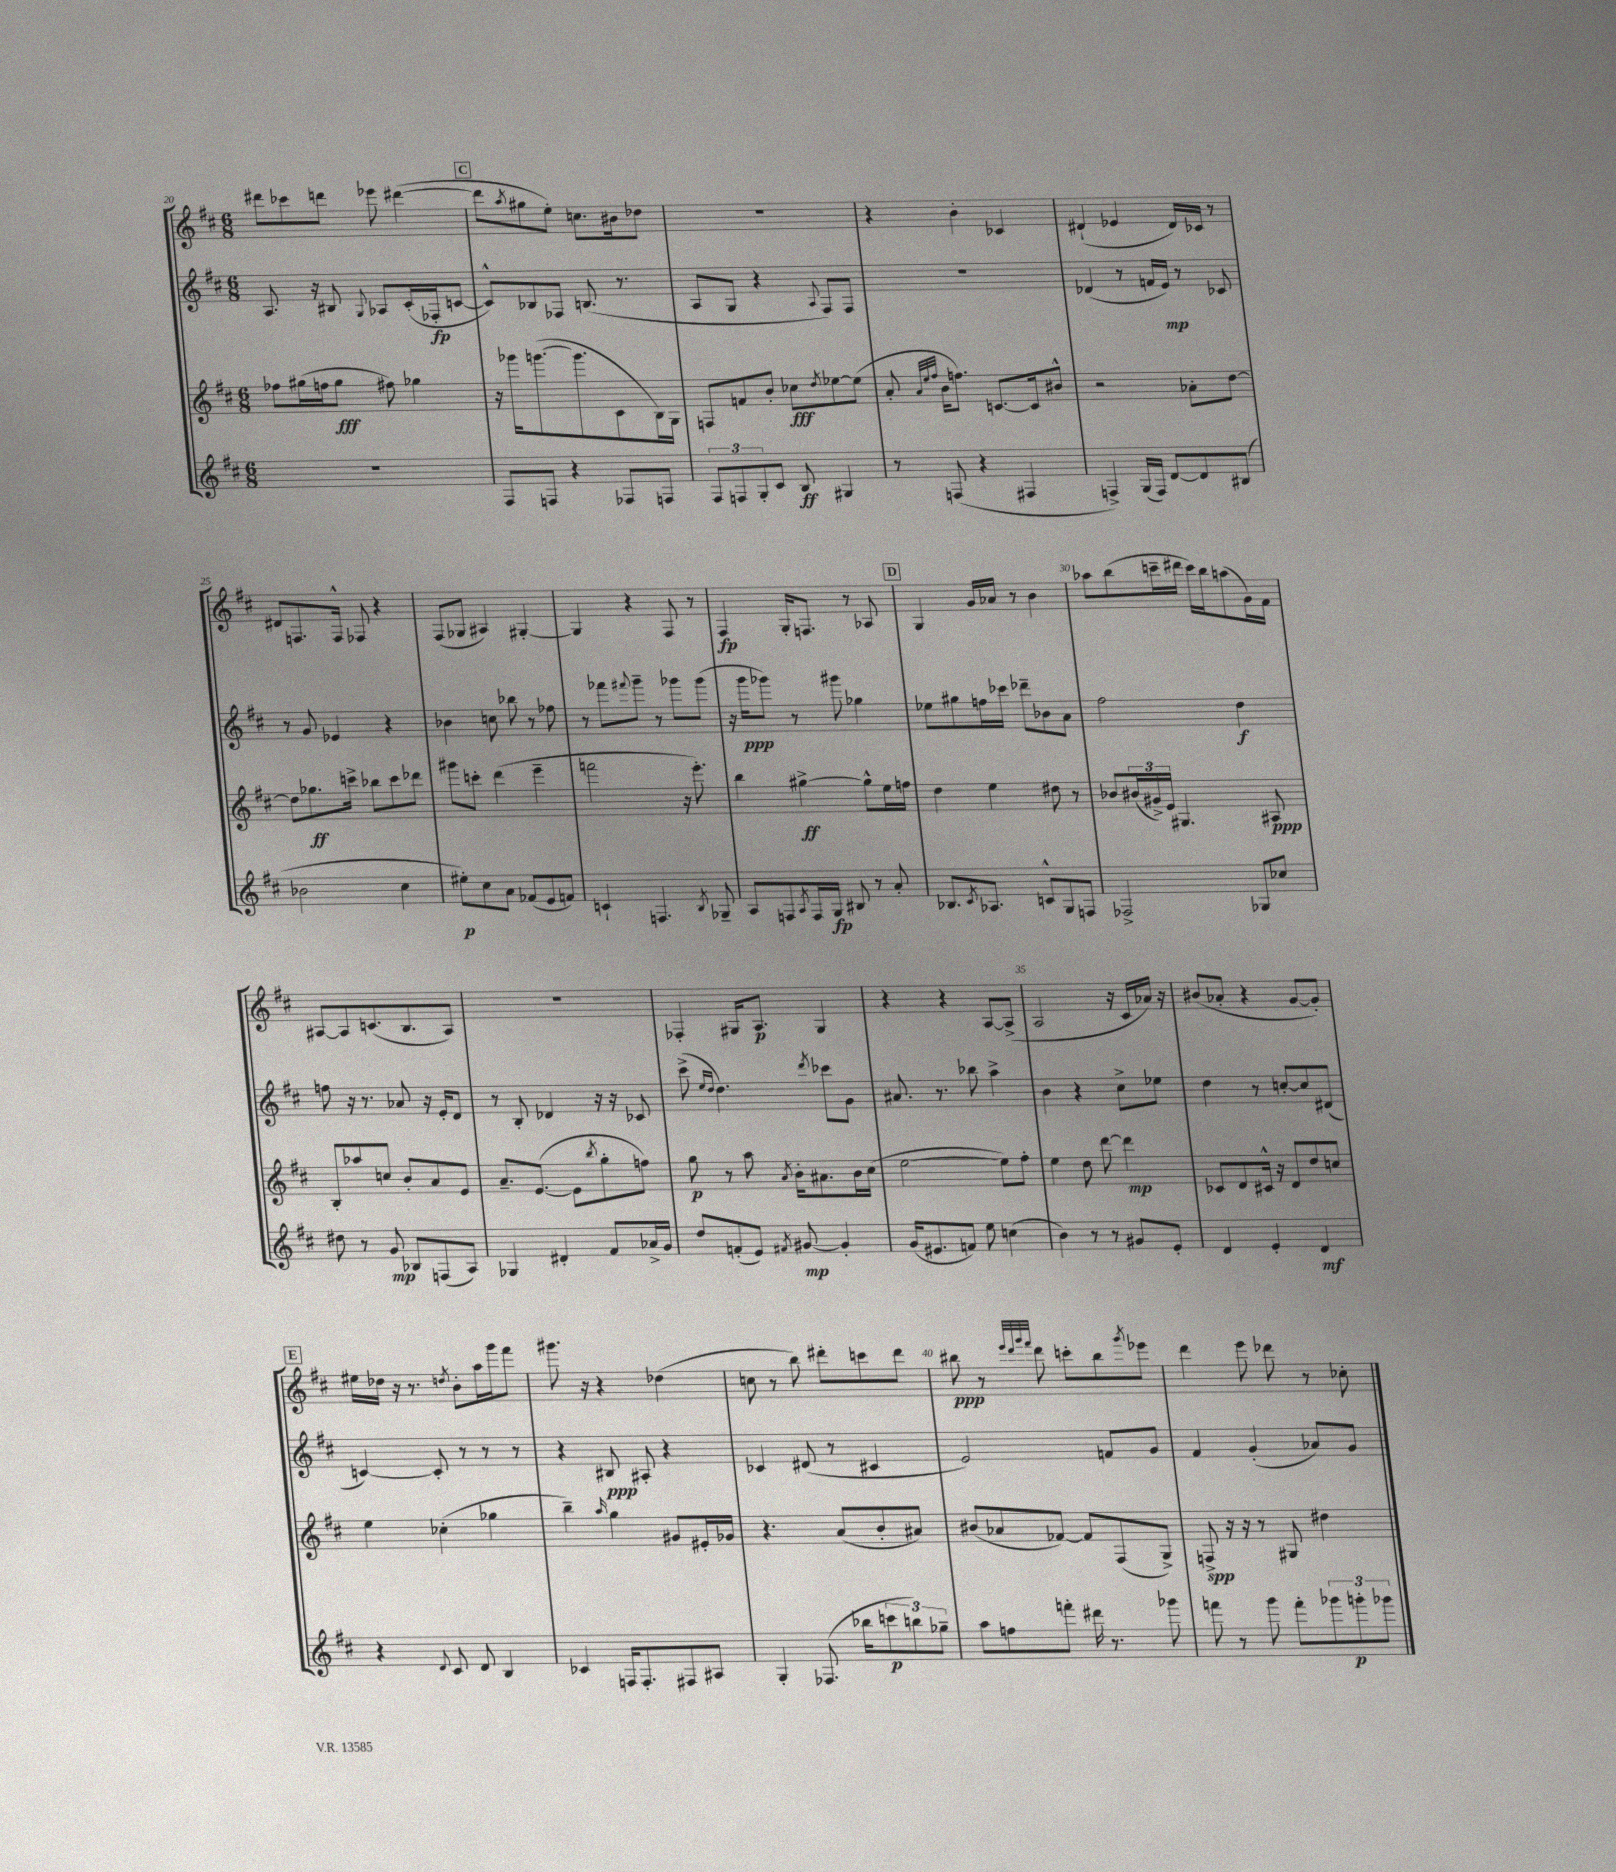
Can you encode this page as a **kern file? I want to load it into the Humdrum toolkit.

**kern	**dynam	**kern	**dynam	**kern	**dynam	**kern	**dynam
*part4	*part4	*part3	*part3	*part2	*part2	*part1	*part1
*staff4	*staff4	*staff3	*staff3	*staff2	*staff2	*staff1	*staff1
*clefG2	*	*clefG2	*	*clefG2	*	*clefG2	*
*k[f#c#]	*	*k[f#c#]	*	*k[f#c#]	*	*k[f#c#]	*
*M6/8	*	*M6/8	*	*M6/8	*	*M6/8	*
=20	=20	=20	=20	=20	=20	=20	=20
2.r	.	8ff-X\L	.	8.A/	.	8ddd#X\L	.
.	.	(16gg#X\L	.	.	.	8ccc-X\	.
.	.	16ffn\J	.	16r	.	.	.
.	.	8gg#\J	fff	8B#X/	.	8dddn\J	.
.	.	.	.	8qqG/	.	.	.
.	.	8ff#X\)	.	8A-X/L	.	8eee-X\	.
.	.	4gg-X\	.	(16c#'/L	.	([4ddd#X\	.
.	.	.	.	16F-X'/J	fp	.	.
.	.	.	.	[8cn/J	.	.	.
!!LO:REH:place=s1:t=C
=21	=21	=21	=21	=21	=21	=21	=21
8F#/L	.	16r	.	8c^^/L])	.	8ddd#\L]	.
.	.	16ggg-X\KL	.	.	.	.	.
.	.	.	.	.	.	8qaa/	.
8Fn/J	.	([8.gggn\	.	8B-X/	.	8gg#X\	.
4r	.	.	.	8F-X/J	.	8ee'\J)	.
.	.	8.ggg\]	.	.	.	.	.
.	.	.	.	(8.Bn/	.	8.ccn\L	.
8F-X/L	.	8c#\	.	.	.	.	.
.	.	.	.	8.r	.	16b#X\k	.
8Fn/J	.	16B\L)	.	.	.	8dd-X\J	.
.	.	16G\JJ	.	.	.	.	.
=22	=22	=22	=22	=22	=22	=22	=22
12F#/L	.	8Fn/L	.	8A/L	.	2.r	.
12Fn/	.	.	.	.	.	.	.
.	.	8fn/	.	8G/J	.	.	.
12G'/	.	.	.	.	.	.	.
8c#/J	.	8b'/J	.	4r	.	.	.
8B/	ff	8cc-X\L	fff	.	.	.	.
.	.	8qdd/	.	8qqA/	.	.	.
4G#X/	.	[8ee-X\	.	8F#/L)	.	.	.
.	.	(8ee-\J]	.	8F#/J	.	.	.
=23	=23	=23	=23	=23	=23	=23	=23
8r	.	8a'/	.	2.r	.	4r	.
.	.	32qqa/LLL	.	.	.	.	.
.	.	32qqee/	.	.	.	.	.
.	.	32qqff#/JJJ	.	.	.	.	.
(8Fn/	.	16b\KL	.	.	.	.	.
.	.	8.ffn\J)	.	.	.	.	.
4r	.	.	.	.	.	4b'\	.
.	.	[8.cn/L	.	.	.	.	.
4F#X/	.	.	.	.	.	4c-X/	.
.	.	16c/k]	.	.	.	.	.
.	.	8b#X^^/J	.	.	.	.	.
=24	=24	=24	=24	=24	=24	=24	=24
4Fn^/)	.	2r	.	(4d-X/	.	(4d#X`/	.
(16G/LL	.	.	.	8r	.	4e-X/	.
16F/JJ)	.	.	.	.	.	.	.
[8d/L	.	.	.	16fn/LL	.	.	.
.	.	.	.	16e/JJ)	mp	.	.
8d/]	.	8a-X'\L	.	8r	.	16d#/LL)	.
.	.	.	.	.	.	16c-X/JJ	.
(8B#X/J	.	[8dd\J	.	8c-X/	.	8r	.
!!LO:LB:g=z
=25	=25	=25	=25	=25	=25	=25	=25
2b-X\	.	8dd\L]	.	8r	.	8d#X/L	.
.	.	8.gg-X\	ff	8g/	.	8.Fn/	.
.	.	.	.	4e-X/	.	.	.
.	.	16cccn^\Jk	.	.	.	16F^^/Jk	.
.	.	8bb-X\L	.	.	.	8F-X/	.
4cc#\	.	8ccc\	.	4r	.	4r	.
.	.	8ddd-X\J	.	.	.	.	.
=26	=26	=26	=26	=26	=26	=26	=26
8ee#X'\L)	p	8ggg#X\L	.	4b-X\	.	(8F#/L	.
8cc#\	.	8cccn'\J	.	.	.	8G-X/J	.
8a\J	.	(4ddd\	.	8ccn\	.	4A#X/)	.
(8f-X/L	.	.	.	8bb-X\	.	.	.
8e/	.	4eee~\	.	8r	.	[4G#X'/	.
8fn/J)	.	.	.	8ff-X\	.	.	.
=27	=27	=27	=27	=27	=27	=27	=27
4cn`/	.	2fffn\	.	8r	.	4G#/]	.
.	.	.	.	8fff-X\L	.	.	.
.	.	.	.	8qqfff#X/	.	.	.
4.Fn/	.	.	.	8ggg~\J	.	4r	.
.	.	.	.	8r	.	.	.
.	.	16r	.	8ggg-X\L	.	8F#/	.
.	.	8.eee'\)	.	.	.	.	.
8qB/	.	.	.	.	.	.	.
8G-X~/	.	.	.	(8ggg-\J	.	8r	.
=28	=28	=28	=28	=28	=28	=28	=28
8A/L	.	4bb\	.	16r	.	4F#/	fp
.	.	.	.	16ggg\KL	ppp	.	.
8Fn/	.	.	.	8ggg-X\J)	.	.	.
8qA/	.	.	.	.	.	.	.
16F/L	.	[4gg#X^\	ff	8r	.	16G'/KL	.
16G/JJ	fp	.	.	.	.	8.Fn/J	.
8B#X/	.	.	.	8ggg#X\	.	.	.
8r	.	8gg#^^\L]	.	4gg-X\	.	8r	.
8a'/	.	16ee\L	.	.	.	8A-X/	.
.	.	16ffn\JJ	.	.	.	.	.
!!LO:REH:place=s1:t=D
=29	=29	=29	=29	=29	=29	=29	=29
8.B-X/L	.	4dd\	.	8ee-X\L	.	4G/	.
.	.	.	.	8gg#X\	.	.	.
8qc#/	.	.	.	.	.	.	.
8.A-X/J	.	.	.	.	.	.	.
.	.	4ee\	.	16ffn\L	.	16g/LL	.
.	.	.	.	16ccc-X\JJ	.	16a-X/JJ	.
8cn^^/L	.	.	.	8ddd-X~\L	.	8r	.
8G/	.	8dd#X\	.	8b-X\	.	4b\	.
8Fn/J	.	8r	.	8a\J	.	.	.
=30	=30	=30	=30	=30	=30	=30	=30
2F-X^/	.	8b-X/L	.	2ff#\	.	8aa-X\L	.
.	.	(24b#X/L	.	.	.	(8bb\	.
.	.	24g#X^/)	.	.	.	.	.
.	.	24e/JJ	.	.	.	.	.
.	.	4.G#X/	.	.	.	16cccn~\L	.
.	.	.	.	.	.	16ddd#X\JJ	.
.	.	.	.	.	.	16ccc\LL)	.
.	.	.	.	.	.	16bb\J	.
8G-X/L	.	.	.	4dd\	f	(8aan\	.
8cc-X/J	.	8A#X/	ppp	.	.	16g\L)	.
.	.	.	.	.	.	16f#\JJ	.
!!LO:LB:g=z
=31	=31	=31	=31	=31	=31	=31	=31
8dd#X\	.	8B'/L	.	8ffn\	.	[8A#X/L	.
8r	.	8aa-X/	.	16r	.	8A#/]	.
.	.	.	.	8.r	.	.	.
8g/	mp	8ccn/J	.	.	.	(8.cn/	.
8B-X/L	.	8b'/L	.	8a-X/	.	.	.
.	.	.	.	.	.	8.B/	.
(8Fn/	.	8a/	.	16r	.	.	.
.	.	.	.	16e'/KL	.	.	.
8A/J)	.	8e/J	.	8d/J	.	8A#/J)	.
=32	=32	=32	=32	=32	=32	=32	=32
4G-X/	.	8.a~/L	.	8r	.	2.r	.
.	.	.	.	8B'/	.	.	.
.	.	([8.e/J	.	.	.	.	.
4d#X'/	.	.	.	4d-X/	.	.	.
.	.	8e\L]	.	.	.	.	.
.	.	8qbb/	.	.	.	.	.
8f#/L	.	8gg'\	.	16r	.	.	.
.	.	.	.	16r	.	.	.
16a-X^/L	.	8ffn\J)	.	8c-X/	.	.	.
16g/JJ	.	.	.	.	.	.	.
=33	=33	=33	=33	=33	=33	=33	=33
8dd/L	.	8gg\	p	(8ccc#^\	.	4F-X'/	.
.	.	.	.	16qqee/LL	.	.	.
.	.	.	.	16qqdd/JJ	.	.	.
(8fn'/	.	8r	.	4.dd\)	.	.	.
8e/J)	.	8aa\	.	.	.	16G#X/KL	.
.	.	.	.	.	.	8.A/J	p
8qf#X/	.	8qa/	.	.	.	.	.
[8g#X/	mp	16b'\KL	.	.	.	.	.
.	.	8.a#X\	.	.	.	.	.
.	.	.	.	8qddd/	.	.	.
4g#'/]	.	.	.	8ccc-X\L	.	4G#/	.
.	.	16b\L	.	8g\J	.	.	.
.	.	(16cc#\JJ	.	.	.	.	.
=34	=34	=34	=34	=34	=34	=34	=34
(16g/KL	.	[2ee\	.	8.a#X/	.	4r	.
8.e#X/	.	.	.	.	.	.	.
.	.	.	.	8.r	.	.	.
8fn/J)	.	.	.	.	.	4r	.
8ee\	.	.	.	8bb-X\	.	.	.
(4ccn\	.	8ee\L])	.	4aa^\	.	[8A/L	.
.	.	8ff#'\J	.	.	.	(8A^/J]	.
=35	=35	=35	=35	=35	=35	=35	=35
4b\)	.	4ee\	.	4b\	.	2A/	.
8r	.	8dd\	.	4r	.	.	.
8r	.	[8ddd\	.	.	.	.	.
8g#X/L	.	4ddd\]	mp	8cc#^\L	.	16r	.
.	.	.	.	.	.	16c#/LL	.
8e'/J	.	.	.	8ee-X\J	.	16a-X/JJ)	.
.	.	.	.	.	.	16r	.
=36	=36	=36	=36	=36	=36	=36	=36
4d/	.	8c-X/L	.	4dd\	.	(8b#X/L	.
.	.	8d/	.	.	.	8a-X'/J	.
4e'/	.	16c#X^^/Jk	.	8r	.	4r	.
.	.	16r	.	.	.	.	.
.	.	8d/L	.	[8ccn'/L	.	.	.
4d/	mf	8dd/	.	8cc/]	.	[8g/L	.
.	.	8ccn/J	.	(8d#X/J	.	8g'/J])	.
!!LO:LB:g=z
!!LO:REH:place=s1:t=E
=37	=37	=37	=37	=37	=37	=37	=37
4r	.	4ee\	.	[4cn/)	.	16ee#X\LL	.
.	.	.	.	.	.	16dd-X\JJ	.
.	.	.	.	.	.	16r	.
.	.	.	.	.	.	8.r	.
8qqd/	.	.	.	.	.	.	.
8c#/	.	(4cc-X'\	.	8c'/]	.	.	.
.	.	.	.	.	.	8qddn/	.
8d/	.	.	.	8r	.	8b'\L	.
4B/	.	4gg-X\	.	8r	.	16aa\L	.
.	.	.	.	.	.	16ggg\J	.
.	.	.	.	8r	.	8fff#\J	.
=38	=38	=38	=38	=38	=38	=38	=38
4c-X/	.	4bb~\)	.	4r	.	8.ggg#X\	.
.	.	.	.	.	.	16r	.
.	.	16qqaa/	.	.	.	.	.
16Fn/KL	.	4gg\	.	8B#X/	ppp	4r	.
8.F'/	.	.	.	.	.	.	.
.	.	.	.	8A#X'/	.	.	.
8F#X/	.	8g#X/L	.	4r	.	(4dd-X\	.
8A#X/J	.	16e#X'/L	.	.	.	.	.
.	.	16g-X/JJ	.	.	.	.	.
=39	=39	=39	=39	=39	=39	=39	=39
4G'/	.	4.r	.	4c-X/	.	8ccn\	.
.	.	.	.	.	.	8r	.
(8.F-X/	.	.	.	(8d#X/	.	8bb\)	.
.	.	(8a/L	.	8r	.	8ddd#X'\L	.
16bb-X\KL	.	.	.	.	.	.	.
12cccn\	p	8b'/	.	4c#X/	.	8cccn\	.
12bbn\)	.	.	.	.	.	.	.
.	.	8a#X/J)	.	.	.	8ddd#\J	.
12gg-X~\J	.	.	.	.	.	.	.
=40	=40	=40	=40	=40	=40	=40	=40
8aa\L	.	(8b#X/L	.	2e/)	.	8bb#X\	ppp
8ffn\	.	8a-X/	.	.	.	8r	.
.	.	.	.	.	.	32qqeee/LLL	.
.	.	.	.	.	.	32qqddd/	.
.	.	.	.	.	.	32qqggg/	.
.	.	.	.	.	.	32qqfff#/JJJ	.
8fffn'\J	.	[8f-X/J)	.	.	.	8ddd\	.
16ddd#X\	.	8f-/L]	.	.	.	8cccn'\L	.
8.r	.	.	.	.	.	.	.
.	.	(8F#/	.	8fn/L	.	8bb#\	.
.	.	.	.	.	.	8qggg/	.
8ggg-X\	.	8G^/J)	.	8g/J	.	8eee-X\J	.
=41	=41	=41	=41	=41	=41	=41	=41
8fffn\	.	8Fn^/	spp	4f#/	.	4ddd\	.
8r	.	16r	.	.	.	.	.
.	.	16r	.	.	.	.	.
8ggg\	.	8r	.	(4g'/	.	8eee\	.
8fff'\L	.	8G#X/	.	.	.	8ddd-X\	.
12ggg-X\	.	4dd#X\	.	8a-X/L)	.	8r	.
12gggn'\	p	.	.	.	.	.	.
.	.	.	.	8g/J	.	8cc-X'\	.
12ggg-X\J	.	.	.	.	.	.	.
==	==	==	==	==	==	==	==
*-	*-	*-	*-	*-	*-	*-	*-
